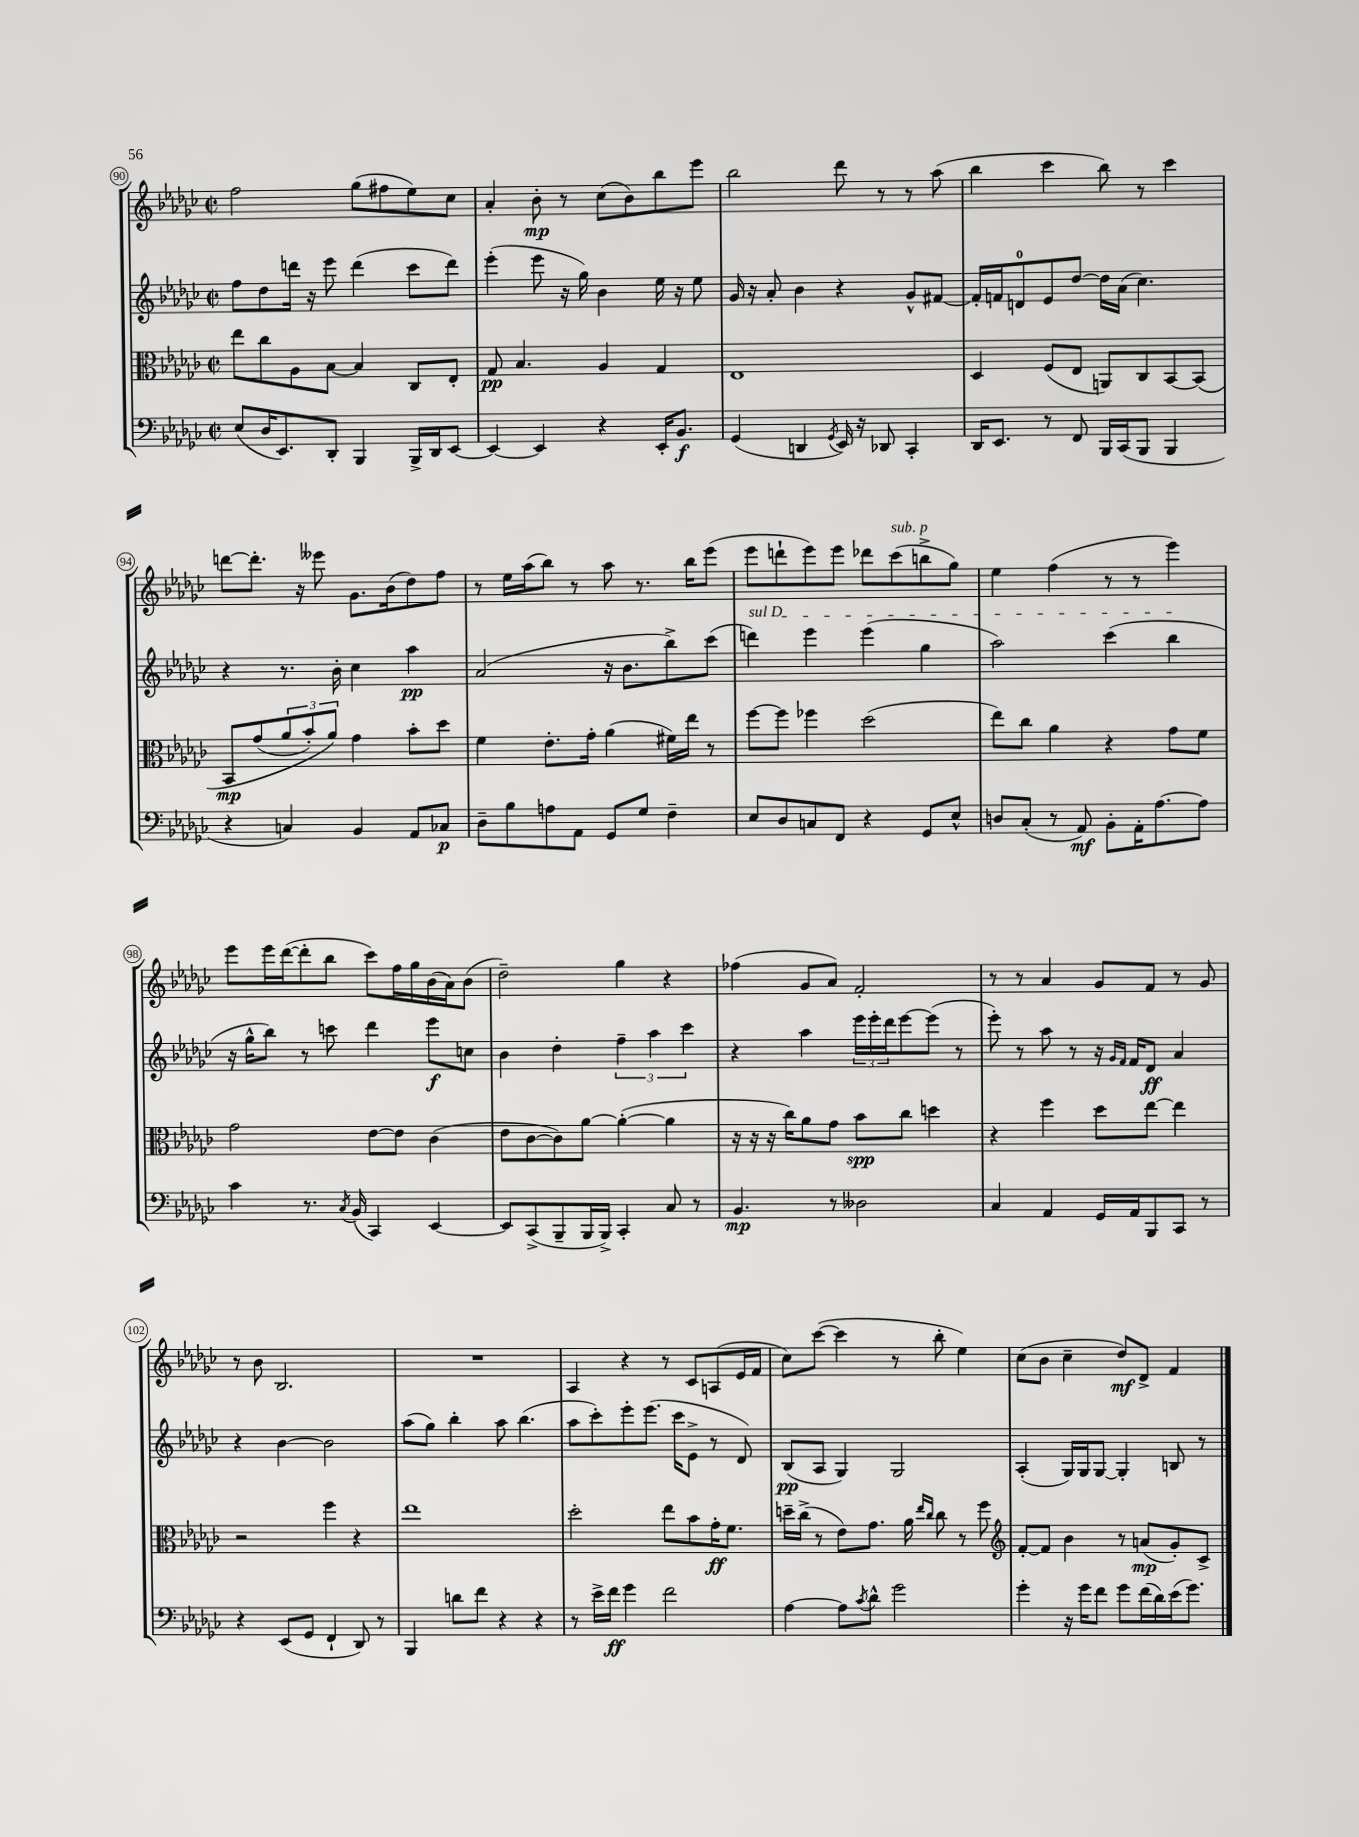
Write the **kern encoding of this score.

**kern	**dynam	**kern	**dynam	**kern	**dynam	**kern	**dynam
*part4	*part4	*part3	*part3	*part2	*part2	*part1	*part1
*staff4	*staff4	*staff3	*staff3	*staff2	*staff2	*staff1	*staff1
*clefF4	*	*clefC3	*	*clefG2	*	*clefG2	*
*k[b-e-a-d-g-c-]	*	*k[b-e-a-d-g-c-]	*	*k[b-e-a-d-g-c-]	*	*k[b-e-a-d-g-c-]	*
*M2/2	*	*M2/2	*	*M2/2	*	*M2/2	*
*met(c|)	*	*met(c|)	*	*met(c|)	*	*met(c|)	*
=90	=90	=90	=90	=90	=90	=90	=90
(8E-/L	.	8ee-\L	.	8ff\L	.	2ff\	.
16D-/K	.	8cc-\	.	8dd-\	.	.	.
8.EE-/)	.	.	.	.	.	.	.
.	.	8A-\	.	16dddn\Jk	.	.	.
.	.	.	.	16r	.	.	.
8DD-'/J	.	[8B-\J	.	8eee-\	.	.	.
4BBB-/	.	4B-/]	.	(4ddd\	.	(8gg-\L	.
.	.	.	.	.	.	8ff#X\	.
16BBB-^/LL	.	8C-/L	.	8ccc-\L	.	8ee-\)	.
16DD-/J	.	.	.	.	.	.	.
[8EE-/J	.	8E-'/J	.	8ddd\J)	.	8cc-\J	.
=91	=91	=91	=91	=91	=91	=91	=91
4EE-/_	.	8G-/	pp	(4eee-'\	.	4a-'/	.
.	.	4.B-/	.	.	.	.	.
4EE-/]	.	.	.	8eee-\	.	8b-'\	mp
.	.	.	.	16r	.	8r	.
.	.	.	.	16gg-\)	.	.	.
4r	.	4A-/	.	4b-\	.	(8cc-\L	.
.	.	.	.	.	.	8b-\)	.
16EE-'/KL	.	4G-/	.	16ee-\	.	8bb-\	.
8.BB-/J	f	.	.	16r	.	.	.
.	.	.	.	8ee-\	.	8eee-\J	.
=92	=92	=92	=92	=92	=92	=92	=92
(4GG-/	.	1E-	.	16g-/	.	2bb-\	.
.	.	.	.	16r	.	.	.
.	.	.	.	8a-'/	.	.	.
4DDn/	.	.	.	4b-\	.	.	.
8qGG-/	.	.	.	.	.	.	.
16EE-/)	.	.	.	4r	.	8ddd-\	.
16r	.	.	.	.	.	.	.
8DD-X/	.	.	.	.	.	8r	.
4CC-'/	.	.	.	8g-^^/L	.	8r	.
.	.	.	.	[8f#X/J	.	(8aa-\	.
=93	=93	=93	=93	=93	=93	=93	=93
16DD-/KL	.	4D-/	.	16f#'/LL]	.	4bb-\	.
8.EE-/J	.	.	.	16fn/J	.	.	.
.	.	.	.	8dn/	.	.	.
8r	.	(8F/L	.	8e-/	.	4ccc-\	.
8FF/	.	8E-/J	.	[8dd-/J	.	.	.
16BBB-/LL	.	8AAn/L)	.	16dd-\LL]	.	8bb-\)	.
(16CC-/J	.	.	.	(16a-\JJ	.	.	.
8BBB-/J	.	8C-/	.	4.cc-\)	.	8r	.
4BBB-/	.	[8BB-/	.	.	.	4ccc-\	.
.	.	(8BB-/J]	.	.	.	.	.
!!LO:LB:g=z
=94	=94	=94	=94	=94	=94	=94	=94
4r	.	8BB-/L	mp	4r	.	[8dddn\L	.
.	.	(8g-/	.	.	.	8.ddd'\J]	.
4Cn/)	.	12a-/	.	8.r	.	.	.
.	.	.	.	.	.	16r	.
.	.	12b-'/)	.	.	.	.	.
.	.	.	.	.	.	8eee--X\	.
.	.	12a-/J)	.	.	.	.	.
.	.	.	.	16b-'\	.	.	.
4BB-/	.	4g-\	.	4cc-\	.	8.g-\L	.
.	.	.	.	.	.	(16b-\k	.
8AA-/L	.	8b-'\L	.	4aa-\	pp	8dd-\)	.
8C-X/J	p	8dd-\J	.	.	.	8ff\J	.
=95	=95	=95	=95	=95	=95	=95	=95
8D-~\L	.	4f\	.	(2a-/	.	8r	.
8B-\	.	.	.	.	.	16ee-\LL	.
.	.	.	.	.	.	(16aa-\J	.
8An\	.	8.e-'\L	.	.	.	8bb-\J)	.
8AA-\J	.	.	.	.	.	8r	.
.	.	16g-'\Jk	.	.	.	.	.
8GG-/L	.	(4a-\	.	16r	.	8aa-\	.
.	.	.	.	8.b-\L	.	.	.
8G-/J	.	.	.	.	.	8.r	.
4F~\	.	16f#X\LL)	.	8bb-^\)	.	.	.
.	.	16ee-\JJ	.	.	.	16bb-\KL	.
.	.	8r	.	(8ccc-\J	.	(8eee-\J	.
=96	=96	=96	=96	=96	=96	=96	=96
!	!	!	!	!LO:TX:a:i:t=sul D	!	!	!
8E-/L	.	[8ff\L	.	4dddn\)	.	8eee-\L	.
8D-/	.	8ff\J]	.	.	.	8dddn`\	.
8Cn/	.	4ff-X\	.	4eee-\	.	8eee-\)	.
8FF/J	.	.	.	.	.	8eee-\J	.
4r	.	(2dd-\	.	(4eee-\	.	8ddd-X\L	.
!	!	!	!	!	!	!LO:TX:a:i:t=sub. p	!
.	.	.	.	.	.	(8ccc-\	.
8GG-/L	.	.	.	4gg-\	.	8bbn^\	.
8E-^^/J	.	.	.	.	.	8gg-\J)	.
=97	=97	=97	=97	=97	=97	=97	=97
8Dn/L	.	8ee-\L)	.	2aa-\)	.	4ee-\	.
(8C-'/J	.	8cc-\J	.	.	.	.	.
8r	.	4a-\	.	.	.	(4ff\	.
8AA-/)	mf	.	.	.	.	.	.
8BB-'\L	.	4r	.	(4ccc-\	.	8r	.
16AA-'\K	.	.	.	.	.	8r	.
[8.A-\	.	.	.	.	.	.	.
.	.	8g-\L	.	4bb-\	.	4eee-\)	.
8A-\J]	.	8f\J	.	.	.	.	.
!!LO:LB:g=z
=98	=98	=98	=98	=98	=98	=98	=98
4c-\	.	2g-\	.	16r	.	8eee-\L	.
.	.	.	.	16gg-^^\KL	.	.	.
.	.	.	.	8bb-\J)	.	16eee-\L	.
.	.	.	.	.	.	([16ddd-\J	.
8.r	.	.	.	8r	.	8ddd-'\]	.
.	.	.	.	8cccn\	.	8bb-\J	.
8qC-/	.	.	.	.	.	.	.
(16BB-/	.	.	.	.	.	.	.
4CC-/)	.	[8e-\L	.	4ddd-\	.	8ccc-\L)	.
.	.	8e-\J]	.	.	.	16ff\L	.
.	.	.	.	.	.	16gg-\	.
[4EE-/	.	(4c-\	.	8eee-\L	f	(16b-\	.
.	.	.	.	.	.	16a-\J)	.
.	.	.	.	8ccn\J	.	(8b-\J	.
=99	=99	=99	=99	=99	=99	=99	=99
8EE-/L]	.	8e-\L	.	4b-\	.	2dd-~\)	.
(8CC-^/	.	[8c-\	.	.	.	.	.
8BBB-~/	.	8c-\])	.	4dd-'\	.	.	.
16BBB-/L	.	[8a-\J	.	.	.	.	.
16BBB-^/JJ)	.	.	.	.	.	.	.
4CC-'/	.	(4a-'\_	.	6ff~\	.	4gg-\	.
.	.	.	.	6aa-\	.	.	.
8C-/	.	4a-\]	.	.	.	4r	.
.	.	.	.	6ccc-\	.	.	.
8r	.	.	.	.	.	.	.
=100	=100	=100	=100	=100	=100	=100	=100
4.BB-/	mp	16r	.	4r	.	(4ff-X\	.
.	.	16r	.	.	.	.	.
.	.	16r	.	.	.	.	.
.	.	16cc-\KL)	.	.	.	.	.
.	.	8a-\	.	4aa-\	.	8g-/L	.
8r	.	8g-\J	.	.	.	8a-/J)	.
2D--X\	.	8b-\L	spp	24eee-\LL	.	2f'/	.
.	.	.	.	24eee-'\	.	.	.
.	.	.	.	24ddd-\J	.	.	.
.	.	8cc-\J	.	[8eee-\	.	.	.
.	.	4ddn\	.	(8eee-\J]	.	.	.
.	.	.	.	8r	.	.	.
=101	=101	=101	=101	=101	=101	=101	=101
4C-/	.	4r	.	8eee-'\)	.	8r	.
.	.	.	.	8r	.	8r	.
4AA-/	.	4ff\	.	8aa-\	.	4a-/	.
.	.	.	.	8r	.	.	.
16GG-/LL	.	8dd-\L	.	16r	.	8g-/L	.
.	.	.	.	16qqg-/LL	.	.	.
.	.	.	.	16qqf/JJ	.	.	.
16AA-/J	.	.	.	16f/KL	.	.	.
8BBB-/	.	[8ee-\J	.	8d-/J	ff	8f/J	.
8CC-/J	.	4ee-\]	.	4a-/	.	8r	.
8r	.	.	.	.	.	8g-/	.
!!LO:LB:g=z
=102	=102	=102	=102	=102	=102	=102	=102
4r	.	2r	.	4r	.	8r	.
.	.	.	.	.	.	8b-\	.
(8EE-/L	.	.	.	[4b-\	.	2.B-/	.
8GG-/J	.	.	.	.	.	.	.
4FF`/	.	4ff\	.	2b-\]	.	.	.
8DD-/)	.	4r	.	.	.	.	.
8r	.	.	.	.	.	.	.
=103	=103	=103	=103	=103	=103	=103	=103
4BBB-/	.	1ee-	.	(8aa-\L	.	1r	.
.	.	.	.	8gg-\J)	.	.	.
8dn\L	.	.	.	4bb-'\	.	.	.
8f\J	.	.	.	.	.	.	.
4r	.	.	.	8aa-\	.	.	.
.	.	.	.	(4.bb-\	.	.	.
4r	.	.	.	.	.	.	.
=104	=104	=104	=104	=104	=104	=104	=104
8r	.	2dd-'\	.	8aa-\L	.	4A-/	.
16e-^\LL	.	.	.	8ccc-'\)	.	.	.
16f\JJ	ff	.	.	.	.	.	.
4g-\	.	.	.	8eee-'\	.	4r	.
.	.	.	.	(8.eee-\J	.	.	.
2f\	.	8ee-\L	.	.	.	8r	.
.	.	.	.	16ccc-\KL	.	.	.
.	.	8b-\	.	8e-^\J	.	8c-/L	.
.	.	16g-'\K	ff	8r	.	(8An/	.
.	.	8.f\J	.	.	.	.	.
.	.	.	.	8d-/)	.	16e-/L	.
.	.	.	.	.	.	16f/JJ	.
=105	=105	=105	=105	=105	=105	=105	=105
[4A-\	.	16ddn~\LL	.	(8B-/L	pp	8cc-\L)	.
.	.	(16cc-^\JJ	.	.	.	.	.
.	.	8r	.	8A-/J	.	([8ccc-\J	.
8A-\L]	.	8e-\L)	.	4G-/)	.	4ccc-\]	.
8qc-/	.	.	.	.	.	.	.
8d-^^\J	.	8.g-\J	.	.	.	.	.
2g-\	.	.	.	2G-/	.	8r	.
.	.	16a-\	.	.	.	.	.
.	.	16qqee-/LL	.	.	.	.	.
.	.	16qqcc-/JJ	.	.	.	.	.
.	.	8cc-\	.	.	.	8bb-'\	.
.	.	8r	.	.	.	4ee-\)	.
.	.	8ff\	.	.	.	.	.
=106	=106	=106	=106	=106	=106	=106	=106
*	*	*clefG2	*	*	*	*	*
4g-'\	.	[8f'/L	.	(4A-'/	.	(8cc-\L	.
.	.	8f/J]	.	.	.	8b-\J	.
16r	.	4b-\	.	16G-/LL)	.	4cc-~\	.
16g-\KL	.	.	.	16G-/J	.	.	.
8f\J	.	.	.	[8G-/J	.	.	.
8g-\L	.	8r	.	4G-'/]	.	8dd-/L)	mf
(16f\L	.	(8an/L	mp	.	.	8d-^/J	.
16d-\)	.	.	.	.	.	.	.
(16e-\J	.	8g-'/)	.	8Bn/	.	4f/	.
8.g-\J)	.	.	.	.	.	.	.
.	.	8c-^/J	.	8r	.	.	.
==	==	==	==	==	==	==	==
*-	*-	*-	*-	*-	*-	*-	*-
